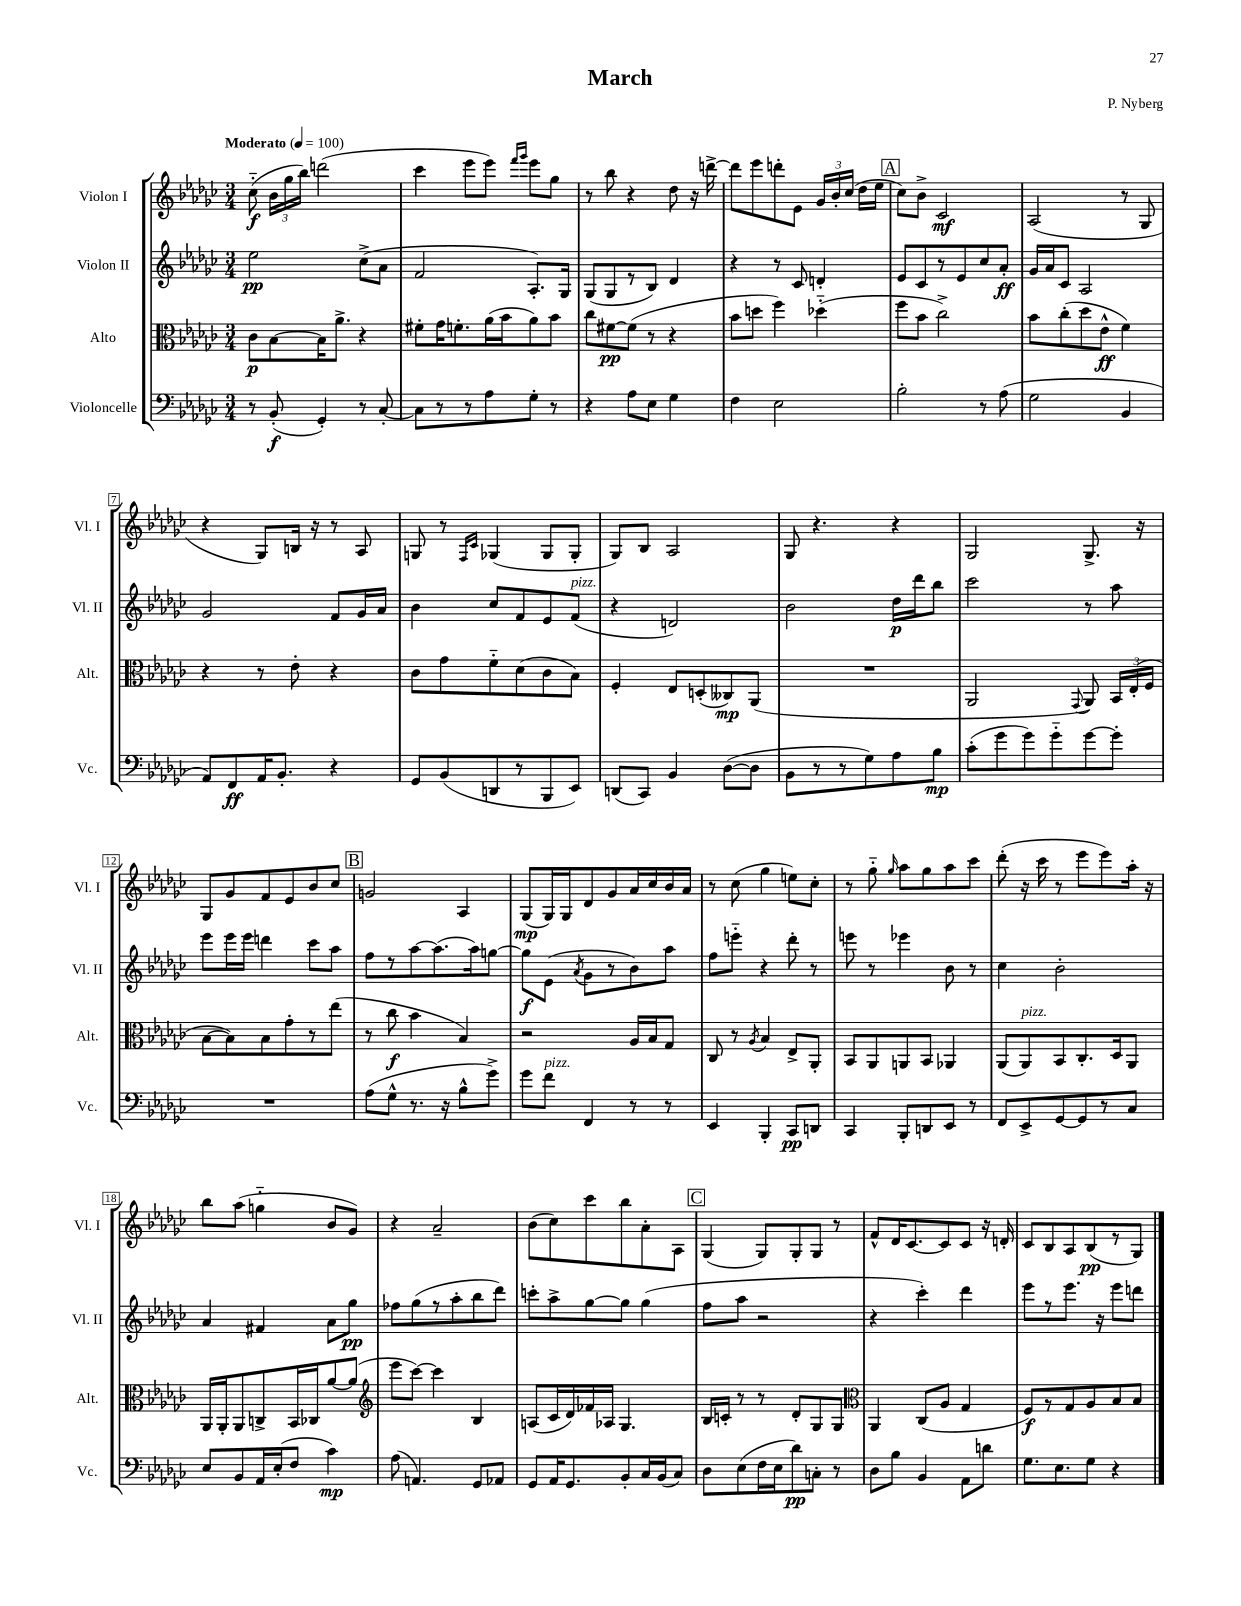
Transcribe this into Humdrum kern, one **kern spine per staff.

**kern	**kern	**kern	**kern
*staff4	*staff3	*staff2	*staff1
*clefF4	*clefC3	*clefG2	*clefG2
*k[b-e-a-d-g-c-]	*k[b-e-a-d-g-c-]	*k[b-e-a-d-g-c-]	*k[b-e-a-d-g-c-]
*M3/4	*M3/4	*M3/4	*M3/4
*MM100	*MM100	*MM100	*MM100
8r	8c-	2ee-	(8cc-'~
(8BB-'	[8B-	.	24b-
.	.	.	24gg-
.	.	.	24bb-)
4GG-')	16B-]	.	(2ddd
.	8.a-^	.	.
8r	4r	(8cc-^	.
[8C-'	.	8a-	.
=	=	=	=
8C-]	8f#'	2f	4ccc-
8r	16g-	.	.
.	8.f'	.	.
8r	.	.	8eee-
8A-	(16a-	.	8eee-)
.	16b-	.	.
.	.	.	16qqfff
.	.	.	16qqggg-
8G-'	8a-)	8.A-')	8eee-
8r	8b-	.	8gg-
.	.	16G-	.
=	=	=	=
4r	8cc-	(8G-	8r
.	[8f#	8G-	8bb-
8A-	(8f#]	8r	4r
8E-	8r	8B-)	.
4G-	4r	4d-	8dd-
.	.	.	16r
.	.	.	[16ddd^
=	=	=	=
4F	8b-	4r	8ddd]
.	8dd	.	8eee-
2E-	4ff)	8r	8ddd'
.	.	8c-	8e-
.	(4dd-'~	4d'	24g-
.	.	.	24b-'
.	.	.	(24cc-
.	.	.	16dd-
.	.	.	16ee-
=	=	=	=
2B-'	8ff	8e-	8cc-)
.	8b-	8c-	8b-^
.	2cc-^)	8r	2c-
.	.	8e-	.
8r	.	8cc-	.
(8A-	.	8a-'	.
=	=	=	=
2G-	8b-	16g-	(2A-
.	.	16a-	.
.	(8cc-'	8c-	.
.	8dd-	2A-	.
.	8e-^^	.	.
4BB-	4f)	.	8r
.	.	.	8G-
=	=	=	=
8AA-)	4r	2g-	4r
8FF	.	.	.
16AA-	8r	.	8G-)
8.BB-'	.	.	.
.	8e-'	.	16B
.	.	.	16r
4r	4r	8f	8r
.	.	16g-	8A-
.	.	16a-	.
=	=	=	=
8GG-	8c-	4b-	8G
(8BB-	8g-	.	8r
.	.	.	16qqF
.	.	.	16qqc-
8DD	8f'~	8cc-	(4G-
8r	(8d-	8f	.
8BBB-	8c-	8e-	8G-
8EE-)	8B-)	(8f	8G-'
=	=	=	=
(8DD	4F'	4r	8G-)
8CC-)	.	.	8B-
4BB-	8E-	2d)	2A-
.	(8D'	.	.
([8D-	8C--)	.	.
8D-]	(8AA-	.	.
=	=	=	=
8BB-	2.r	2b-	8G-
8r	.	.	4.r
8r	.	.	.
8G-)	.	.	.
8A-	.	16dd-	4r
.	.	16ddd-	.
8B-	.	8bb-	.
=	=	=	=
(8c-'	2AA-	2ccc-	2G-
8g-	.	.	.
8g-)	.	.	.
8g-'~	.	.	.
.	8qqGG-	.	.
[8g-	8AA-)	8r	8.G-^
8g-']	24BB-	8aa-	.
.	(24E-'	.	.
.	.	.	16r
.	24F	.	.
=	=	=	=
2.r	[8B-	8eee-	8G-
.	8B-])	16eee-	8g-
.	.	16eee-	.
.	8B-	4ddd	8f
.	8g-'	.	8e-
.	8r	8ccc-	8b-
.	(8ee-	8aa-	8cc-
=	=	=	=
(8A-	8r	8ff	2g
8G-^^	8cc-	8r	.
8.r	4b-	[8aa-	.
.	.	(8.aa-]	.
16r	.	.	.
8B-^^	4B-)	.	4A-
.	.	16aa-)	.
8g-^)	.	[8gg	.
=	=	=	=
8g-	2r	8gg]	(8G-
8f	.	(8e-	16G-)
.	.	.	16G-
.	.	8qa-	.
4FF	.	8g-	8d-
.	.	8r	8g-
8r	16A-	8b-)	16a-
.	16B-	.	16cc-
8r	8G-	8aa-	16b-
.	.	.	16a-
=	=	=	=
4EE-	8C-	8ff	8r
.	8r	8eee'~	(8cc-
.	8qA-	.	.
4BBB-'	4B-	4r	4gg-
8CC-	8E-^	8ddd-'	8ee)
8DD	8AA-'	8r	8cc-'
=	=	=	=
4CC-	8BB-	8eee	8r
.	8AA-	8r	8gg-'~
.	.	.	16qqgg-
8BBB-'	8AA	4eee-	8aa-
8DD	8BB-	.	8gg-
8EE-	4AA-	8b-	8aa-
8r	.	8r	8ccc-
=	=	=	=
8FF	(8AA-	4cc-	(8ddd-'
8EE-^	8AA-)	.	16r
.	.	.	16ccc-
[8GG-	8BB-	2b-'	8r
8GG-]	8.C-'	.	8eee-
8r	.	.	8eee-)
.	16D-	.	.
8C-	8AA-	.	16aa-'
.	.	.	16r
=	=	=	=
8E-	16AA-	4a-	8bb-
.	16AA-'	.	.
8BB-	8AA-	.	(8aa-
16AA-	8C^	4f#	4gg'~
(16E-'	.	.	.
8F	16BB-	.	.
.	16C-	.	.
4c-)	[8a-	8a-	8b-
.	(8a-]	8gg-	8g-)
=	=	=	=
*	*clefG2	*	*
(8A-	8eee-	8ff-	4r
4.AA)	[8ccc-)	(8gg-	.
.	4ccc-]	8r	2a-~
.	.	8aa-'	.
8GG-	4B-	8bb-	.
8AA-	.	8ddd-)	.
=	=	=	=
8GG-	(8A	8ccc'	(8b-
16AA-	16c-	8aa-^	8cc-)
8.GG-	16d-)	.	.
.	16f-	[8gg-	8ccc-
.	16A-	.	.
8BB-'	4.G-	8gg-]	8bb-
16C-	.	(4gg-	8a-'
(16BB-	.	.	.
8C-)	.	.	8A-
=	=	=	=
8D-	16B-	8ff	(4G-
.	16c'	.	.
(8E-	8r	8aa-	.
16F	8r	2r	8G-)
16E-	.	.	.
8d-)	8d-'	.	8G-'
8C'	8G-	.	8G-
8r	8G-	.	8r
=	=	=	=
*	*clefC3	*	*
8D-	4AA-	4r	8f^^
8B-	.	.	16d-
.	.	.	[8.c-
4BB-	(8C-	4ccc-')	.
.	8A-	.	8c-]
8AA-	4G-	4ddd-	8c-
8d	.	.	16r
.	.	.	16d'
=	=	=	=
8.G-	8F)	8eee-	8c-
.	8r	8r	8B-
8.E-	.	.	.
.	8G-	8.eee-	8A-
8G-	8A-	.	(8B-
.	.	16r	.
4r	8B-	8eee-	8r
.	8B-	8ddd	8G-)
==	==	==	==
*-	*-	*-	*-
